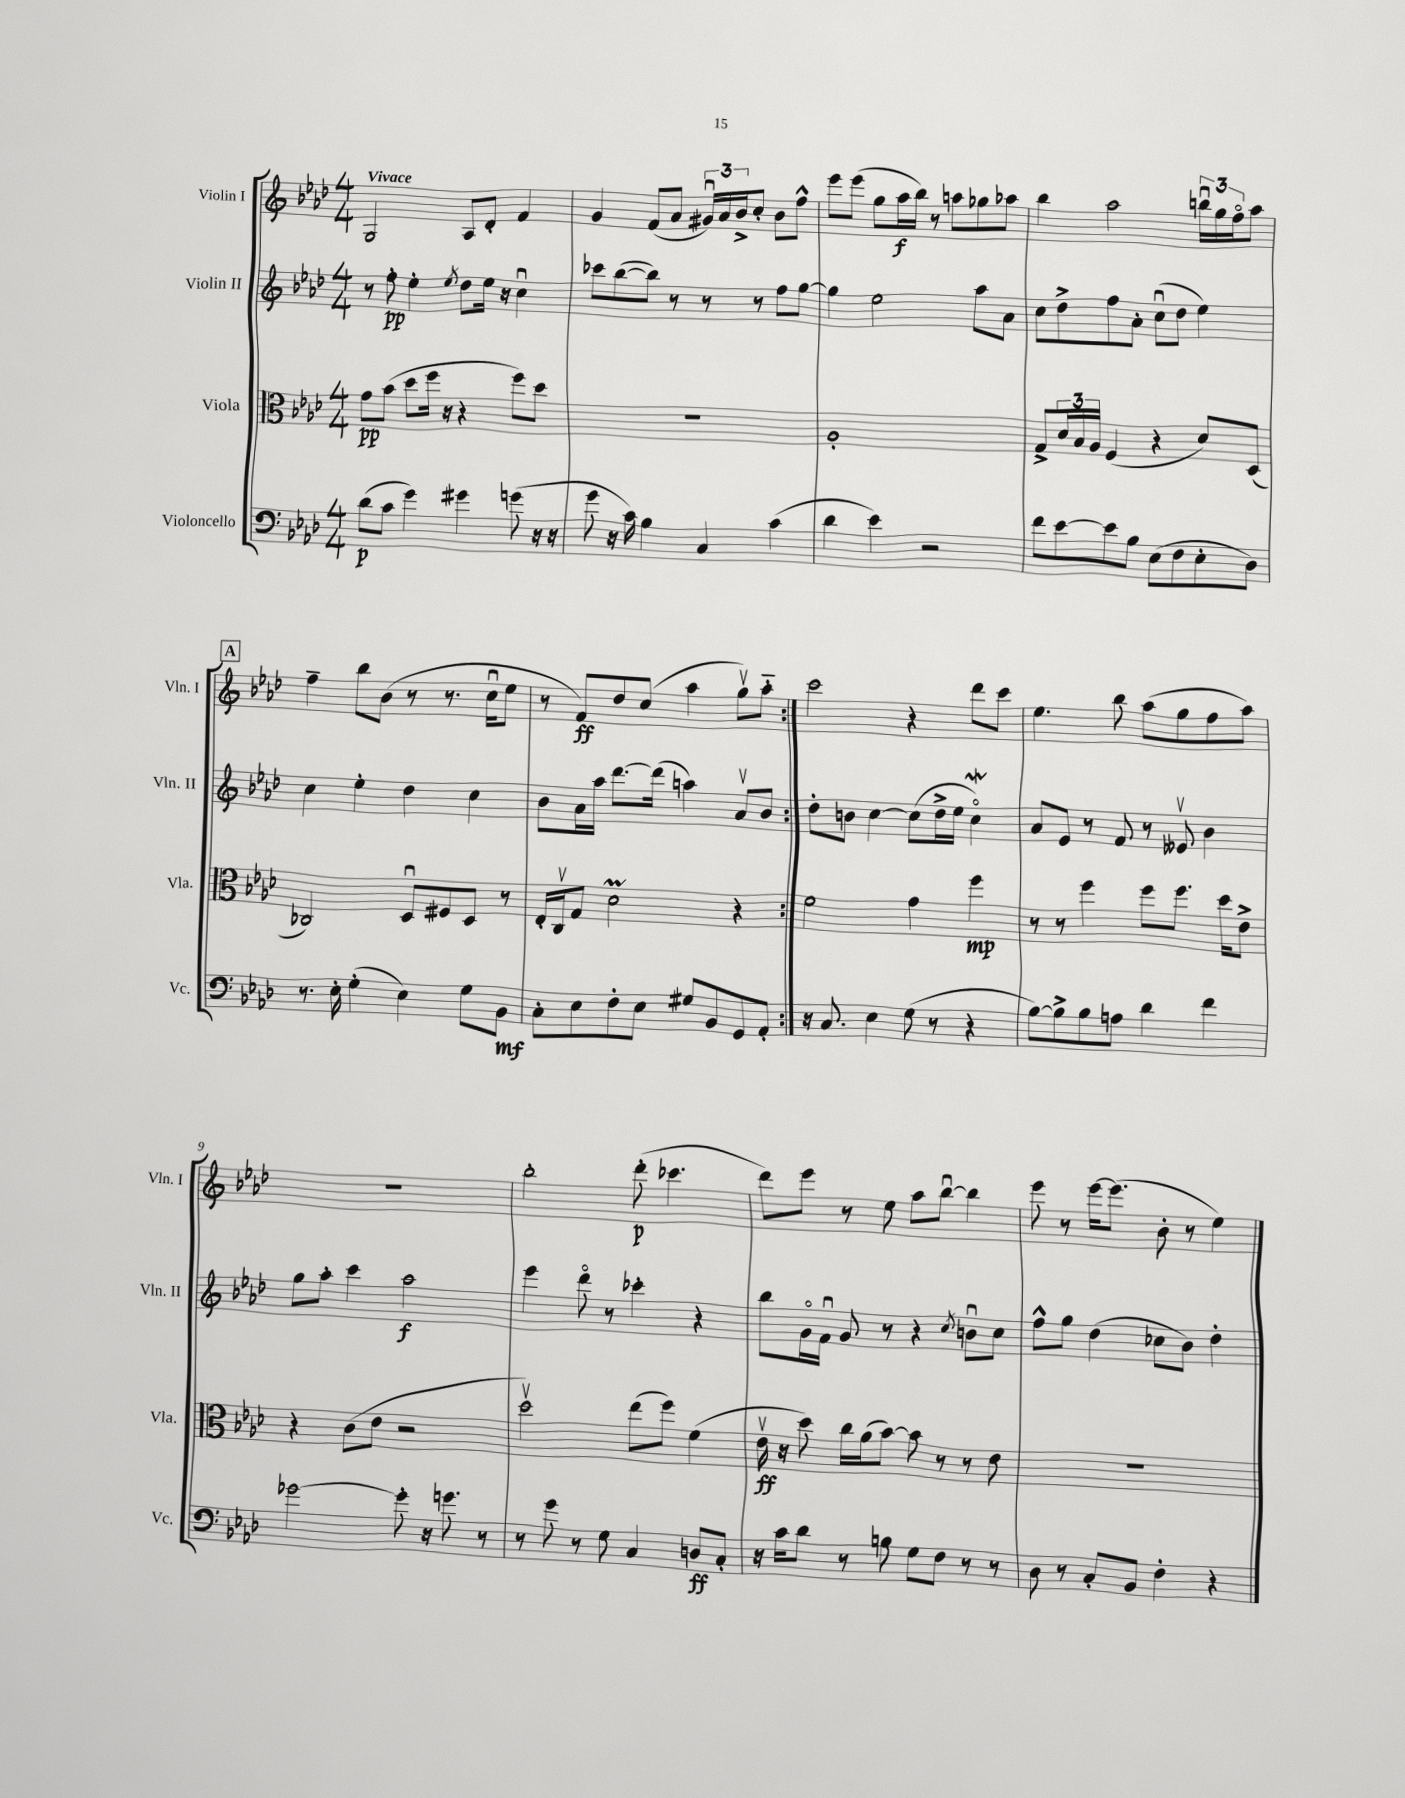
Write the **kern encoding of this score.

**kern	**dynam	**kern	**dynam	**kern	**dynam	**kern	**dynam
*part4	*part4	*part3	*part3	*part2	*part2	*part1	*part1
*staff4	*staff4	*staff3	*staff3	*staff2	*staff2	*staff1	*staff1
*I"Violoncello	*	*I"Viola	*	*I"Violin II	*	*I"Violin I	*
*I'Vc.	*	*I'Vla.	*	*I'Vln. II	*	*I'Vln. I	*
*clefF4	*	*clefC3	*	*clefG2	*	*clefG2	*
*k[b-e-a-d-]	*	*k[b-e-a-d-]	*	*k[b-e-a-d-]	*	*k[b-e-a-d-]	*
*M4/4	*	*M4/4	*	*M4/4	*	*M4/4	*
=1	=1	=1	=1	=1	=1	=1	=1
!	!	!	!	!	!	!LO:TX:a:B:t=Vivace	!
(8d-\L	p	8g\L	pp	8r	.	2G/	.
8c\J	.	(8b-\J	.	8ff'\	pp	.	.
4g\)	.	8dd-\L	.	4ee-'\	.	.	.
.	.	16ff\Jk	.	.	.	.	.
.	.	16r	.	.	.	.	.
.	.	.	.	8qee-/	.	.	.
4g#X\	.	4r	.	8dd-\L	.	8A-/L	.
.	.	.	.	16ee-\Jk	.	8d-'/J	.
.	.	.	.	16r	.	.	.
(8gn\	.	8ff\L)	.	4ccu\	.	4f/	.
16r	.	8dd-\J	.	.	.	.	.
16r	.	.	.	.	.	.	.
=2	=2	=2	=2	=2	=2	=2	=2
8g\	.	1r	.	8ccc-X\L	.	4g/	.
16r	.	.	.	([8bb-\	.	.	.
16c\)	.	.	.	.	.	.	.
4B-\	.	.	.	8bb-\J])	.	(8f/L	.
.	.	.	.	8r	.	8a-/J	.
4C/	.	.	.	8r	.	24g#Xu/LL)	.
.	.	.	.	.	.	24a-/	.
.	.	.	.	.	.	24b-^/J	.
.	.	.	.	8r	.	8cc'/J	.
(4c\	.	.	.	8ff\L	.	8b-\L	.
.	.	.	.	[8gg\J	.	8ff^^\J	.
=3	=3	=3	=3	=3	=3	=3	=3
4d-\	.	1A-'	.	4gg\]	.	8eee-\L	.
.	.	.	.	.	.	(8eee-\J	.
4e-\)	.	.	.	2ee-\	.	8gg\L	.
.	.	.	.	.	.	16aa-\L	f
.	.	.	.	.	.	16bb-\JJ)	.
2r	.	.	.	.	.	8r	.
.	.	.	.	.	.	8aan\L	.
.	.	.	.	8aa-\L	.	8gg-X\	.
.	.	.	.	8a-\J	.	8aa-X\J	.
=4	=4	=4	=4	=4	=4	=4	=4
8f\L	.	8G^/L	.	8cc\L	.	4bb-\	.
[8e-\	.	24d-/L	.	8dd-^\	.	.	.
.	.	24B-/	.	.	.	.	.
.	.	24A-/JJ	.	.	.	.	.
8e-\]	.	(4F/	.	8ff\	.	2aa-\	.
8B-\J	.	.	.	8a-'\J	.	.	.
(8E-\L	.	4r	.	(8ccu\L	.	.	.
8F\	.	.	.	8dd-\J	.	.	.
8E-'\	.	8d-/L)	.	4ee-\)	.	24bbnu\LL	.
.	.	.	.	.	.	24gg\	.
.	.	.	.	.	.	24ff\J	.
8D-\J)	.	(8D-/J	.	.	.	8aa-\J	.
!!LO:LB:g=z
!!LO:REH:place=s1:t=A
=5	=5	=5	=5	=5	=5	=5	=5
8.r	.	2C-X/)	.	4cc\	.	4ff~\	.
16E-'\	.	.	.	.	.	.	.
(4G'\	.	.	.	4ee-'\	.	8bb-\L	.
.	.	.	.	.	.	(8b-\J	.
4E-\)	.	8D-u/L	.	4dd-\	.	8r	.
.	.	8F#X/	.	.	.	8.r	.
8G\L	.	8D-/J	.	4cc\	.	.	.
.	.	.	.	.	.	16ccu\KL	.
8BB-\J	mf	8r	.	.	.	8ee-\J	.
=6	=6	=6	=6	=6	=6	=6	=6
8C'\L	.	16E-'/LL	.	8b-\L	.	8r	.
.	.	16Cv/J	.	.	.	.	.
8E-\	.	8G/J	.	16a-\L	.	8f/L)	ff
.	.	.	.	16aa-\JJ	.	.	.
8F'\	.	2d-M\	.	[8.ddd-\L	.	8dd-/	.
8E-\J	.	.	.	.	.	(8cc/J	.
.	.	.	.	(16ddd-\Jk]	.	.	.
8G#X/L	.	.	.	4aan\)	.	4aa-\	.
8BB-/	.	.	.	.	.	.	.
8GG/	.	4r	.	8a-v/L	.	8ggv\L)	.
8AA-'/J	.	.	.	8b-/J	.	8aa-\J	.
=7:|!	=7:|!	=7:|!	=7:|!	=7:|!	=7:|!	=7:|!	=7:|!
16r	.	2f\	.	8dd-'\L	.	2ccc\	.
8.C/	.	.	.	.	.	.	.
.	.	.	.	8bn\J	.	.	.
4E-\	.	.	.	[4cc\	.	.	.
(8G\	.	4g\	.	(8cc\L]	.	4r	.
8r	.	.	.	16dd-^\L	.	.	.
.	.	.	.	16ee-\JJ	.	.	.
4r	.	4ff\	mp	4ccW\)	.	8ddd-\L	.
.	.	.	.	.	.	8ccc\J	.
=8	=8	=8	=8	=8	=8	=8	=8
[8B-\L)	.	8r	.	8a-/L	.	4.ee-\	.
8B-^\]	.	8r	.	8e-/J	.	.	.
8B-\	.	4ff\	.	8r	.	.	.
8An\J	.	.	.	8f/	.	8bb-\	.
4d-\	.	8ff\L	.	8r	.	(8aa-\L	.
.	.	8.ff\J	.	8e--Xv/	.	8gg\	.
4f\	.	.	.	4b-\	.	8ff\	.
.	.	16dd-\KL	.	.	.	.	.
.	.	8e-^\J	.	.	.	8aa-\J)	.
!!LO:LB:g=z
=9	=9	=9	=9	=9	=9	=9	=9
[2g-X\	.	4r	.	8gg\L	.	1r	.
.	.	.	.	8aa-'\J	.	.	.
.	.	(8c\L	.	4ccc\	.	.	.
.	.	8e-\J	.	.	.	.	.
8g-'\]	.	2r	.	2aa-\	f	.	.
16r	.	.	.	.	.	.	.
8.gn\	.	.	.	.	.	.	.
8r	.	.	.	.	.	.	.
=10	=10	=10	=10	=10	=10	=10	=10
8r	.	2dd-v\)	.	4eee-\	.	2bb-'\	.
8g\	.	.	.	.	.	.	.
8r	.	.	.	8ddd-\	.	.	.
8G\	.	.	.	8r	.	.	.
4C/	.	(8ee-\L	.	4ccc-X'\	.	(8ddd-'\	p
.	.	8ff\J)	.	.	.	4.ccc-X\	.
8Dn/L	ff	(4f\	.	4r	.	.	.
8C'/J	.	.	.	.	.	.	.
=11	=11	=11	=11	=11	=11	=11	=11
16r	.	16e-v\	ff	8bb-\L	.	8ddd-\L)	.
16c\KL	.	16r	.	.	.	.	.
8d-\J	.	8dd-\)	.	16g\L	.	8eee-\J	.
.	.	.	.	16fu\JJ	.	.	.
8r	.	16cc\LL	.	8g/	.	8r	.
.	.	(16a-\J	.	.	.	.	.
8Bn\	.	[8b-\J)	.	8r	.	8ee-\	.
8G\L	.	8b-\]	.	4r	.	8aa-\L	.
8F\J	.	8r	.	.	.	[8bb-u\J	.
.	.	.	.	8qcc/	.	.	.
8r	.	8r	.	8bnu\L	.	4bb-\]	.
8r	.	8e-\	.	8cc\J	.	.	.
=12	=12	=12	=12	=12	=12	=12	=12
8D-\	.	1r	.	8ff^^\L	.	8eee-\	.
8r	.	.	.	8gg\J	.	8r	.
8C'/L	.	.	.	(4dd-\	.	[16eee-\KL	.
.	.	.	.	.	.	(8.eee-\J]	.
8BB-/J	.	.	.	.	.	.	.
4F'\	.	.	.	8cc-X\L	.	8b-'\	.
.	.	.	.	8b-\J)	.	8r	.
4r	.	.	.	4dd-'\	.	4ee-\)	.
==	==	==	==	==	==	==	==
*-	*-	*-	*-	*-	*-	*-	*-
